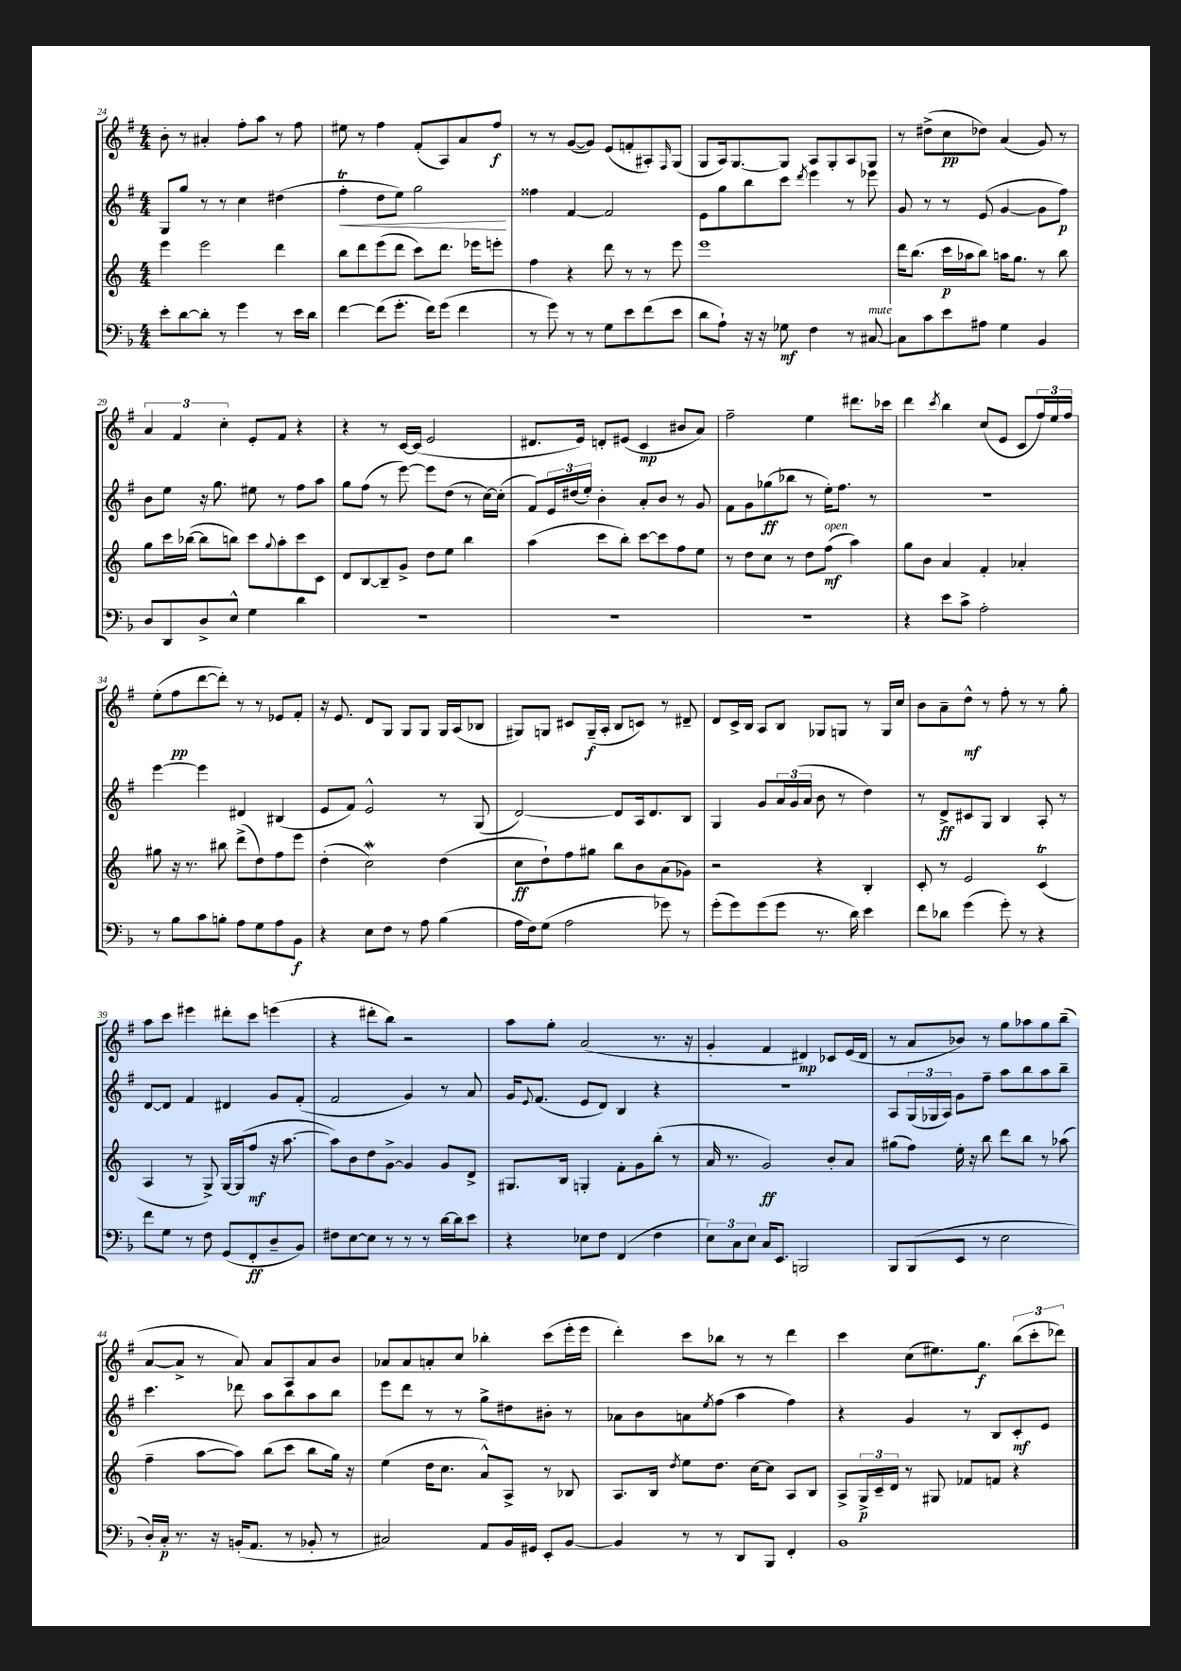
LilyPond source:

<<
\new StaffGroup <<
\new Staff = "s0" {
    \clef treble \key g \major \numericTimeSignature \time 4/4
    b'8-. r8 ais'4-. fis''8-. a''8 r8 fis''8 |
    eis''8 r8 fis''4 fis'8-.( a8) a'8 fis''8\f |
    r8 r8 g'8~( g'8) e'8( f'8-. ais8-.) \grace { fis16 } g8( |
    g8 a16) g8.~ g8 a8 g8-. a8 g8 |
    r8 dis''8->( c''8\pp des''8) a'4( g'8) r8 |
    \tuplet 3/2 { a'4 fis'4 c''4-. } e'8-. fis'8 r4 |
    r4 r8 c'16~ c'16( e'2 |
    dis'8. e'16) d'8-. eis'8( c'4\mp bis'8 a'8) |
    fis''2-- e''4 dis'''8. ces'''16 |
    d'''4 \acciaccatura { c'''8 } b''4 c''8( e'8 c'8 \tuplet 3/2 { fis''16) e''16 fis''16 } |
    e''8-.( fis''8\pp d'''8~ d'''8-.) r8 r8 ees'8 fis'8-. |
    r16 e'8. d'8 g8 g8 g8 g16 a16( bes8 |
    gis8) g8 cis'8 g16--\f( a16-. b8 c'8) r8 dis'8-- |
    d'8 c'16-> b16 a8 b8 ges8 g8 r8 g16 c''16 |
    b'8 a'8-- d''8-^\mf r8 fis''8-. r8 r8 g''8-. |
    a''8 c'''8 eis'''4 dis'''8-. c'''8 e'''4( |
    r4 dis'''8-. b''8) r2 |
    a''8 g''8-. a'2( r8. r16 |
    g'4-. fis'4 dis'4\mp) ces'8 e'16( dis'16 |
    r8 a'8 bes'8) r8 g''8 aes''8 g''8 b''8--( |
    a'8~ a'8-> r8 a'8) a'8 a8 a'8 b'8 |
    aes'8 aes'8 a'8-. c''8 bes''4-. c'''8( e'''16-. e'''16 |
    d'''4-.) c'''8 bes''8 r8 r8 d'''4 |
    c'''4 c''8( eis''8.) g''8.\f \tuplet 3/2 { b''8( c'''8-. des'''8) } \bar "|." |
}
\new Staff = "s1" {
    \clef treble \key g \major \numericTimeSignature \time 4/4
    g8 g''8 r8 r8 c''4 dis''4( |
    fis''4-.\trill\< d''8 e''8) g''2\! |
    fisis''4 fis'4~ fis'2 |
    e'8 g''8 b''8 c'''8 \acciaccatura { d'''8 } e'''4 r8 ees'''8 |
    g'8 r8 r8 e'8( g'4~ g'8 fis''8\p) |
    b'8 e''8 r16 g''8. eis''8 r8 fis''8 a''8 |
    g''8 fis''8( r8 e'''8~) e'''8 d''8( r8 c''16~) c''16-.( |
    fis'8) \tuplet 3/2 { e'16 dis''16( e''16-.) } b'4-. a'8-. b'8 r8 g'8 |
    fis'8 g'8 ges''8\ff( bes''8 r8 e''16-.) fis''8. r8 |
    R1 |
    e'''4~ e'''4 dis'4 bis4( |
    e'8 fis'8) e'2-^ r8 g8( |
    d'2~) d'8 a16 d'8. b8 |
    g4 g'8 \tuplet 3/2 { a'16 g'16( a'16 } b'8 r8 d''4) |
    r8 d'8->\ff cis'8 g8 b4 a8-. r8 |
    d'8~ d'8 fis'4 dis'4 g'8 fis'8-.( |
    fis'2 g'4) r8 a'8 |
    g'16 \appoggiatura { e'8 } fis'8.( e'8 d'8) b4 r4 |
    R1 |
    a8 \tuplet 3/2 { g16( ges16 a16) } g'8 fis''8-- a''8 b''8 a''8 b''8-- |
    c'''4. des'''8 a''8 b''8 a''8 b''8 |
    e'''8 d'''8 r8 r8 g''8-> dis''8 bis'8-. r8 |
    aes'8 b'8 a'8 \acciaccatura { e''8 } fis''8( a''4 fis''4) |
    r4 g'4 r8 b8 c'8-.\mf e'8 \bar "|." |
}
\new Staff = "s2" {
    \clef treble \key c \major \numericTimeSignature \time 4/4
    e'''4 e'''2 d'''4 |
    b''8 d'''8 e'''8( d'''8 c'''8) d'''8. ees'''16 e'''8-. |
    f''4 r4 d'''8 r8 r8 e'''8 |
    e'''1 |
    d'''16 b''8.( c'''16\p aes''16 b''8) a''16 g''8. r8 b''8 |
    g''8 c'''16 bes''16~( bes''8 b''8) c'''8 \appoggiatura { g''8 } a''8-. c'''8 c'8 |
    d'8 b8~ b8-- g'8-> d''8 e''8 b''4 |
    a''4( c'''8 b''8-.) c'''8~ c'''8 f''8 e''8 |
    r8 d''8 c''8 r8 d''8 f''8\mf^\markup { \italic "open" }( a''4) |
    g''8 b'8 a'4 f'4-. aes'4-. |
    gis''8 r16 r8. bis''8 d'''8->( d''8) f''8 e'''8 |
    d''4-.( c''2\mordent) d''4( |
    c''8\ff d''8-!) f''8 gis''8 b''8 b'8 a'8( ges'8) |
    r2 r4 b4-. |
    c'8-. r8 e'2 c'4\trill( |
    a4 r8 g8->) g16~ g16( f''8\mf r16 a''8.~ |
    a''8) b'8 d''8 g'8~-> g'4 g'8 d'8-> |
    gis8. b16 g4-. f'8-. g'8 b''8-.( r8 |
    a'16 r8. g'2\ff) b'8-. a'8 |
    gis''8( f''8) e''16-. r16 b''8 d'''8 b''8 r8 aes''8( |
    f''4-- a''8~ a''8) b''8( c'''8 b''8 g''16) r16 |
    e''4( d''16 c''8. a'8-^) a8-> r8 bes8 |
    a8. b16 \acciaccatura { d''8 } e''8 d''8. c''16~ c''8 a8 b8 |
    a8-> \tuplet 3/2 { g16->\p c'16-- d'16 } r8 gis8 fes'8 f'8 r4 \bar "|." |
}
\new Staff = "s3" {
    \clef bass \key f \major \numericTimeSignature \time 4/4
    e'8-. d'8~ d'8-. r8 g'4 r8 e'16 d'16 |
    f'4~ f'8( g'8.-. f'16) g'8( f'4 |
    r8 g'8) r8 r8 g8 e'8 f'8( e'8 |
    d'8 a8-!) r16 r16 ges8\mf f4 r8 cis8~^\markup { \italic "mute" } |
    cis8 c'8 e'8 ais8 g4 bes,4 |
    d8 d,8 d8-> e8-^ g4 d'4 |
    R1 |
    R1 |
    R1 |
    r4 e'8 c'8-> a2-. |
    r8 bes8 c'8 b8-. a8 g8 a8 bes,8\f |
    r4 e8 f8 r8 a8 bes4( |
    a16 f16) g8( a2 ges'8) r8 |
    g'8-.( g'8) g'8( g'8 r8. d'16) e'4 |
    f'8 des'8 g'4( g'8-.) r8 r4 |
    f'8 g8 r8 f8 g,8( f,8-.\ff d8-- bes,8) |
    fis8 e8~ e8 r8 r8 r8 d'16~ d'16 e'8 |
    r4 ees8 f8 f,4( f4 |
    \tuplet 3/2 { e8) c8 e8 } c16 e,8. b,,2 |
    bes,,8 bes,,8( e,8 r8 e2 |
    d16-.) c16-.\p r8. r16 b,16-.( a,8. r8 bes,8-. r8 |
    cis2) a,8 bes,16 gis,16 e,8-. bes,8~ |
    bes,4 r8 r8 d,8 bes,,8 f,4-. |
    bes,1 \bar "|." |
}
>>
>>
\layout { \context { \Score currentBarNumber = #24 } }
